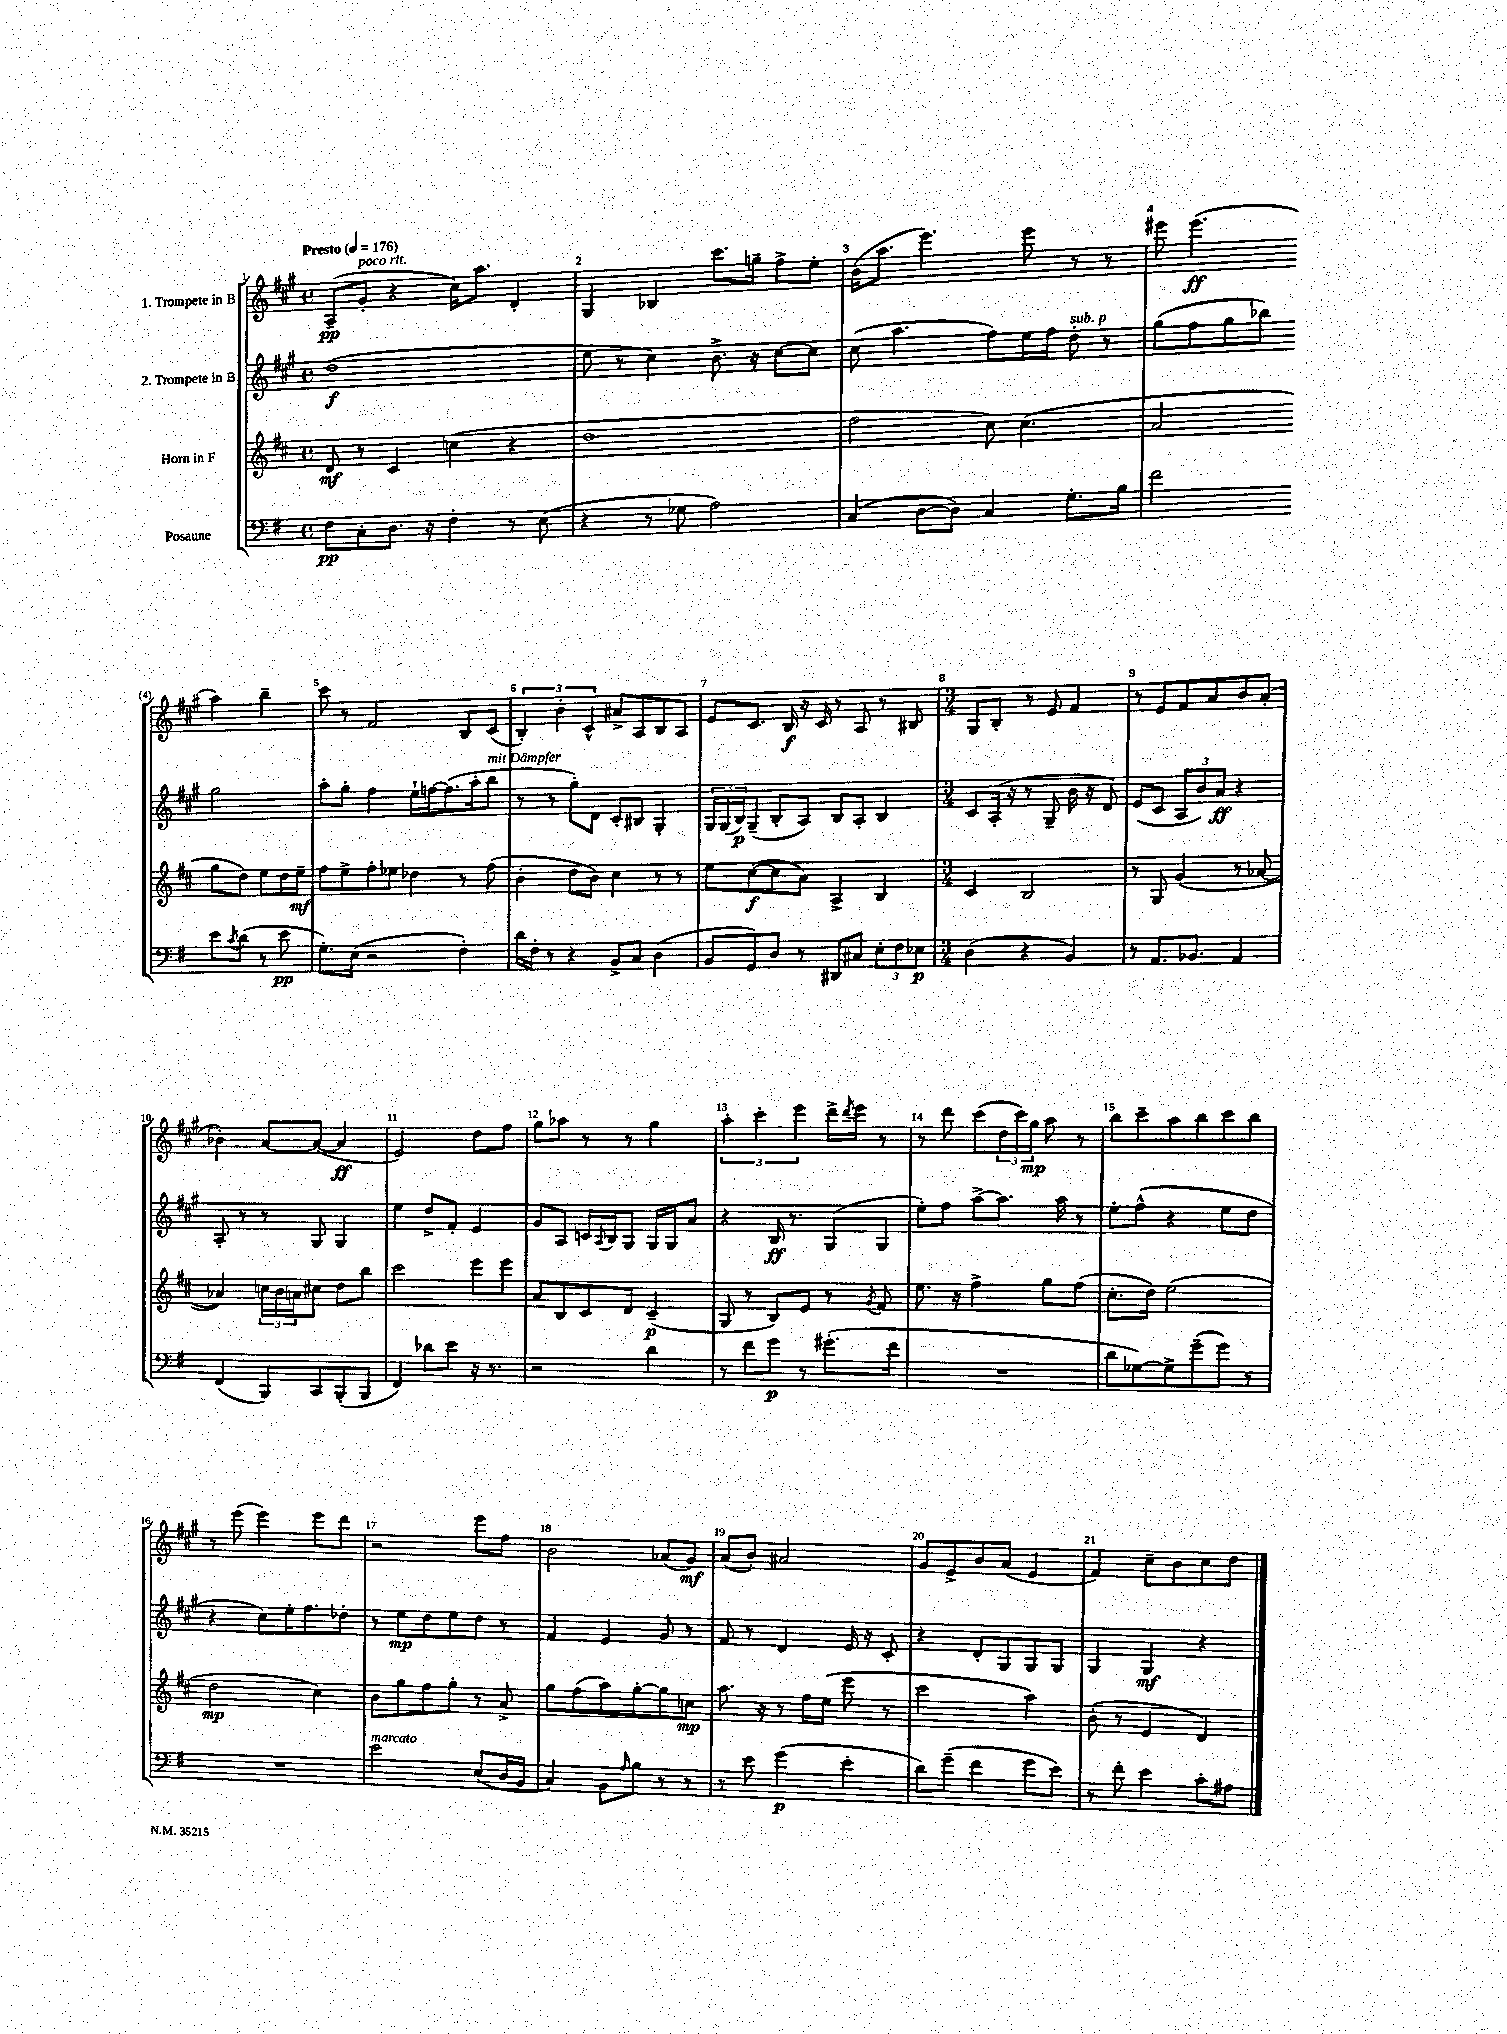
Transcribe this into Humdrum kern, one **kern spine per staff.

**kern	**kern	**kern	**kern
*staff4	*staff3	*staff2	*staff1
*clefF4	*clefG2	*clefG2	*clefG2
*k[f#]	*k[f#c#]	*k[f#c#g#]	*k[f#c#g#]
*M4/4	*M4/4	*M4/4	*M4/4
*met(c)	*met(c)	*met(c)	*met(c)
*MM176	*MM176	*MM176	*MM176
8F#\L	8d/	(1dd	(8A~/L
8C'\	8r	.	8g#'/J
8.D\J	4c#/	.	4r
16r	.	.	.
4F#'\	(4cc\	.	16cc#\LK)
.	.	.	8.aa\J
8r	4r	.	4d'/
(8E\	.	.	.
=	=	=	=
4r	1dd	8ee\	4G#/
.	.	8r	.
8r	.	4cc#\)	4B-/
8G-\	.	.	.
2A\)	.	8.b^\	8.ccc#\L
.	.	16r	16gg~\Jk
.	.	[8cc#\L	8ff#^\L
.	.	8cc#\]J	8ee'\J
=	=	=	=
(4C/	2ff#\	(8cc#\	(16b\LK
.	.	.	8.aa\J
.	.	4.aa\	.
[8D\L	.	.	4.eee\)
8D\]J)	.	.	.
4C/	8cc#\)	8ff#\L)	.
.	(4.cc#\	16ee\L	8eee\
.	.	16ff#\JJ	.
8.G'\L	.	8dd'\	8r
.	.	8r	8r
16B\Jk	.	.	.
=	=	=	=
2f#\	2a/	(8gg#\L	8eee#\
.	.	8ff#\	(4.eee#\
.	.	8gg#\	.
.	.	8bb-\J)	.
8e\L	8gg\L	2gg#\	4aa\)
8qc/	.	.	.
(8d\J	8dd\J)	.	.
8r	8ee\L	.	4bb~\
8e\	16dd\L	.	.
.	16ee~\JJ	.	.
=	=	=	=
8.G'\L)	8ff#\L	8aa'\L	8ccc#\
.	8ee^\	8gg#'\J	8r
(16E\Jk	.	.	.
2r	8ff#'\	4ff#\	2f#/
.	8ee-\J	.	.
.	4dd-\	16ee`\LL	.
.	.	[16ff\J	.
.	.	(8.ff\]	.
4F#'\)	8r	.	8B/L
.	.	16aa'\k	.
.	(8ff#\	8bb\J	(8c#/J
=	=	=	=
16d\LL	4b'\	8r	6B'/)
16F#'\JJ	.	.	.
8r	.	8r	.
.	.	.	6b'\
4r	8dd\L	8gg#'\L)	.
.	.	.	6c#^^/
.	8b\J)	8d\J	.
8BB^/L	4cc#\	8c#'/L	8a#^/L
8C/J	.	8B#/J	8A/
(4D\	8r	4G#'/	8B/
.	8r	.	8A/J
=	=	=	=
8BB/L	8ee\L	24G#/LL	8e/L
.	.	(24G#/	.
.	.	24B/J)	.
8GG/)	([8cc#\	(8G#~/J	8.c#/J
8D/J	8cc#\]	8B'/L	.
.	.	.	16B/
8r	8a\J)	8A/J)	16r
.	.	.	16c#/
8DD#/L	4A^/	8B/L	8r
8C#/J	.	8A'/J	8A/
12E'\L	4B/	4B/	8r
12F#\	.	.	.
.	.	.	8B#/
12E-\J	.	.	.
=	=	=	=
*M3/4	*M3/4	*M3/4	*M3/4
(4D\	4c#/	8c#/L	8G#/L
.	.	(16A'/Jk	8B'/J
.	.	16r	.
4r	2B/	8r	8r
.	.	8G#~/	8e/
4BB/)	.	16b\	4f#/
.	.	16r	.
.	.	8d/)	.
=	=	=	=
8r	8r	(8e/L	8r
8.AA/L	8G/	8c#/J	8e/L
.	(4g/	12A/L	8f#/
8.BB-/J	.	.	.
.	.	12b/)	.
.	.	.	8a/
.	.	12a/J	.
4AA/	8r	4r	8b/
.	[8a-/	.	(8a'/J
=	=	=	=
(4FF#/	4a-/])	8A'/	4b-'\)
.	.	8r	.
8BBB/L)	24cc\LL	8r	[8a/L
.	24b\	.	.
.	24a\J	.	.
8CC/	8cc#\J	8G#/	(8a/_J
(8BBB'/	8dd\L	4G#/	4a/]
8BBB/J	8bb\J	.	.
=	=	=	=
4FF#/)	2ccc#\	4ee\	2e/)
8d-\L	.	8dd^/L	.
8e\J	.	8f#'/J	.
16r	8eee\L	4e/	8dd\L
8.r	.	.	.
.	8eee\J	.	8ff#\J
=	=	=	=
2r	8a/L	8g#/L	8gg#\L
.	8B/	8A/J	8aa-\J
.	8c#/	16c/LL	8r
.	.	8qqA/	.
.	.	16B/J	.
.	8d/J	8G#/J	8r
4d\	(4c#~/	16G#/LL	4gg#\
.	.	16G#/J	.
.	.	8a/J	.
=	=	=	=
8r	8G/	4r	6aa'\
8f#\L	8r	.	.
.	.	.	6ccc#'\
8g\J	8B/L)	16B/	.
.	.	8.r	.
.	.	.	6eee\
8r	8e/J	.	.
(8.g#'\L	8r	(8G#/L	16ddd^\LL
.	.	.	8qddd/
.	.	.	16eee\JJ
.	8qg/	.	.
.	8f#/	8G#/J	8r
16f#\Jk	.	.	.
=	=	=	=
2.r	8.ee\	8ee'\L)	8r
.	.	8ff#\J	8ddd\
.	16r	.	.
.	4ff#^\	[8aa^\L	(8ccc#\L
.	.	8.aa\]J	24dd\L
.	.	.	24ccc#\)
.	.	.	24gg#\JJ
.	8gg\L	.	8aa\
.	.	16aa\	.
.	(8ff#\J	8r	8r
=	=	=	=
8d\L	8.cc#'\L	8ee'\L	8bb\L
[8G-\)	.	(8ff#^^\J	8ccc#~\
.	16dd\Jk)	.	.
8G-^\]	(2ee\	4r	8aa\
(8g~\	.	.	8bb\
8g\J)	.	8ee\L	8ccc#\
8r	.	8dd\J	8bb\J
=	=	=	=
2.r	2dd\	4r	8r
.	.	.	(8eee\
.	.	8cc#\L)	4eee\)
.	.	16ee'\K	.
.	.	8.ff#\	.
.	4cc#\)	.	8eee\L
.	.	8dd-'\J	8ddd\J
=	=	=	=
2e\	8b\L	8r	2r
.	8gg\	8ee\L	.
.	8ff#\	8dd\	.
.	8gg'\J	8ee\	.
(8E/L	8r	8dd\J	8eee\L
16D/L	8a^/	8r	8ff#\J
16BB/JJ	.	.	.
=	=	=	=
4C/)	8gg\L	4f#/	2b\
.	(8ff#\	.	.
8BB\L	8aa\)	4e/	.
16qqA/	.	.	.
8B\J	[8gg'\	.	.
8r	8gg\]	8g#/	(8a-/L
8r	8cc\J	8r	8g#/J)
=	=	=	=
8r	8.aa\	8f#/	(8a/L
8e\	.	8r	8b'/J)
.	16r	.	.
(4g\	8r	4d/	2a#/
.	16ff#\LL	.	.
.	(16ee\JJ	.	.
4e'\	8eee\	16e/	.
.	.	16r	.
.	8r	8c#'/	.
=	=	=	=
8d\L)	2ccc#\	4r	8g#/L
(8g~\J	.	.	8e^/
4f#\	.	8d'/L	8b/
.	.	8G#/	(8a/J
8g\L	4aa\)	8G#/	4e/
8e\J)	.	8G#/J	.
=	=	=	=
8r	(8b'\	4G#/	4f#/)
8f#'\	8r	.	.
4e\	4e/	4G#/	8cc#~\L
.	.	.	8b\
8c'\L	4d/)	4r	8cc#\
8A#\J	.	.	8dd\J
==	==	==	==
*-	*-	*-	*-
